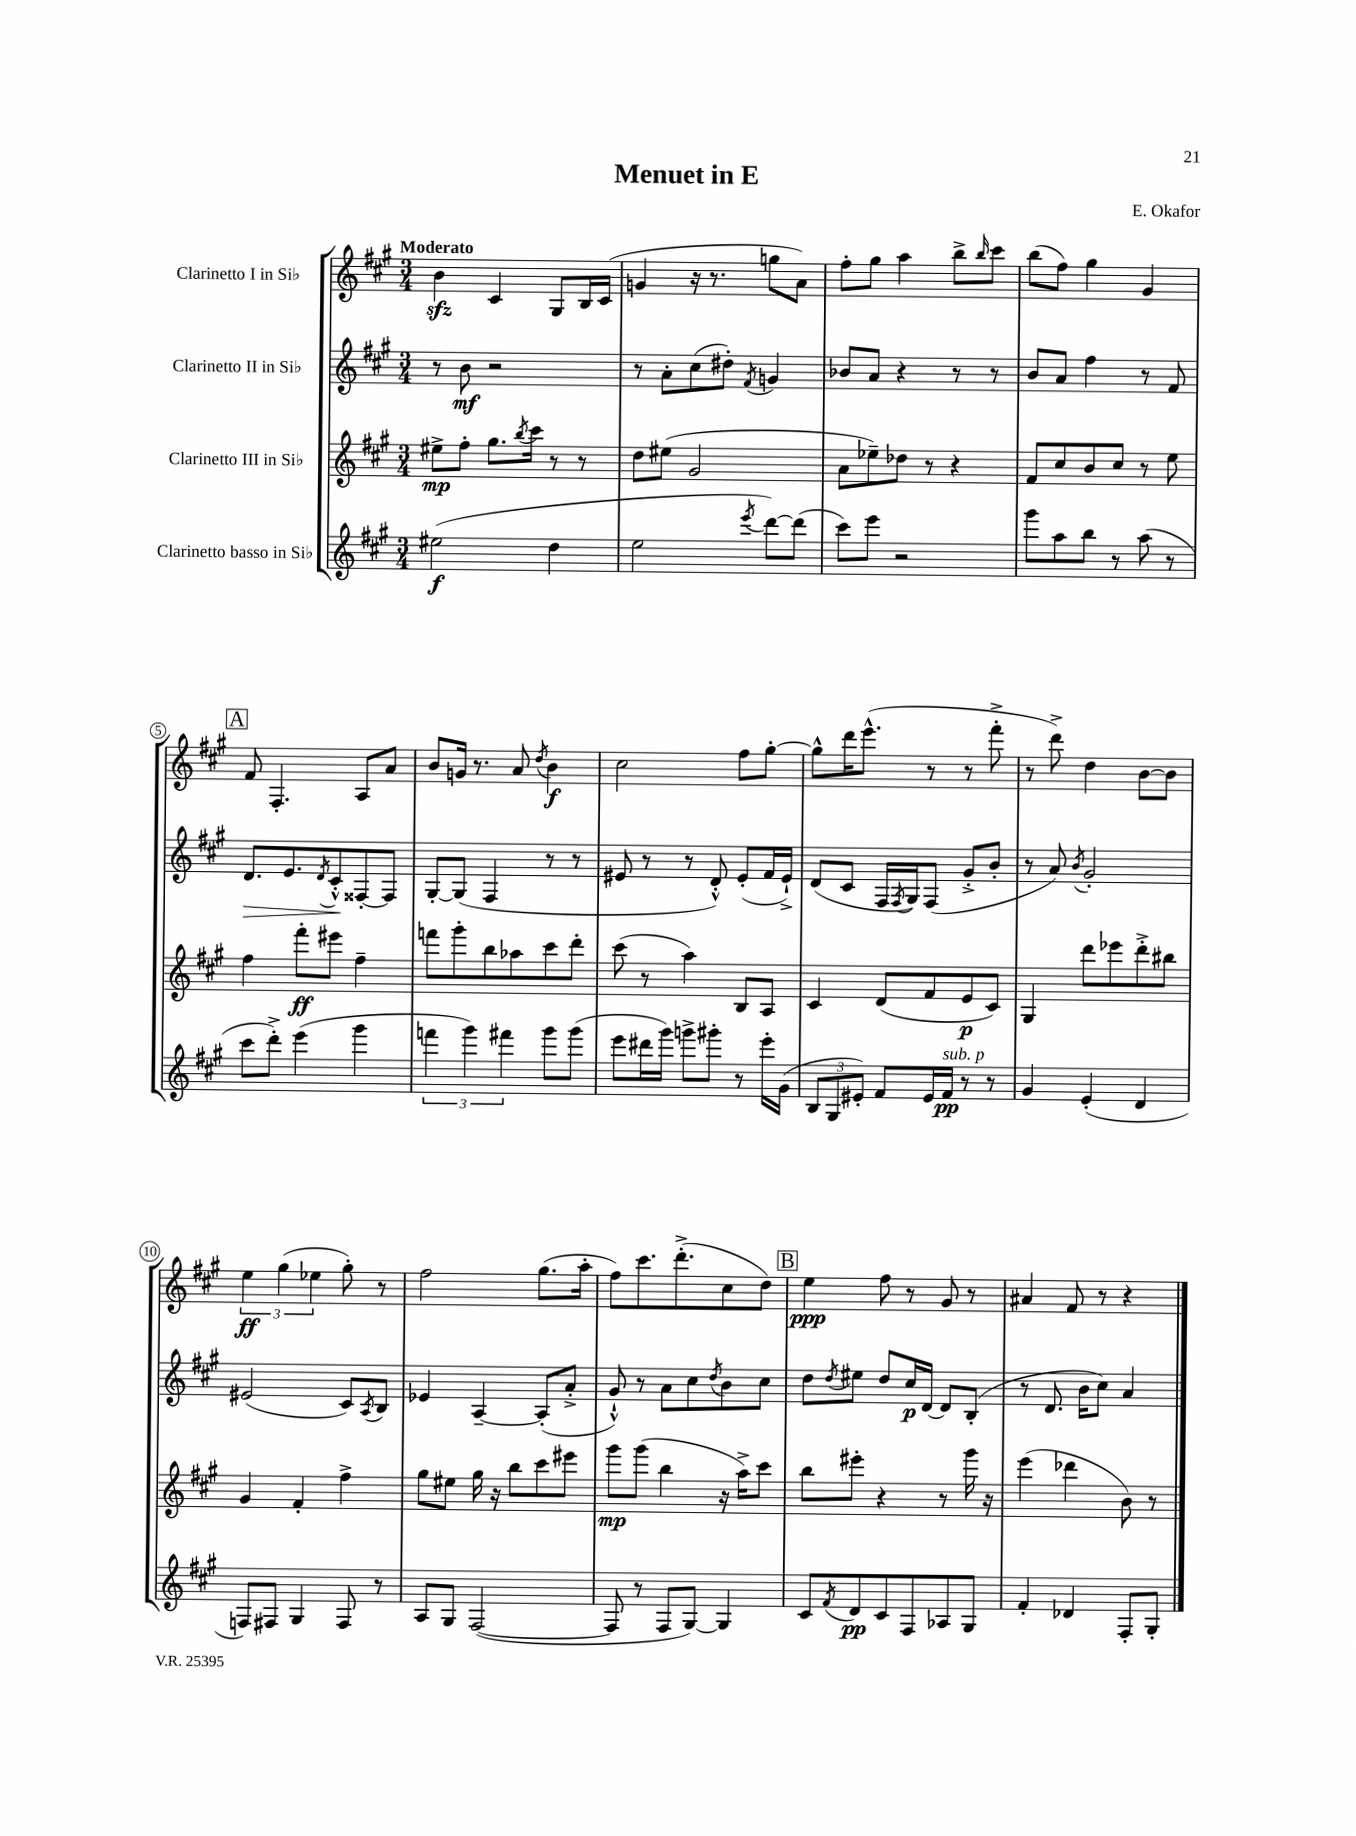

**kern	**kern	**kern	**kern
*staff4	*staff3	*staff2	*staff1
*clefG2	*clefG2	*clefG2	*clefG2
*k[f#c#g#]	*k[f#c#g#]	*k[f#c#g#]	*k[f#c#g#]
*M3/4	*M3/4	*M3/4	*M3/4
(2ee#	8ee#^	8r	4b
.	8ff#'	8b	.
.	8.gg#	2r	4c#
.	8qbb	.	.
.	16ccc#	.	.
4dd	8r	.	8G#
.	8r	.	16B
.	.	.	(16c#
=	=	=	=
2ee	8dd	8r	4g
.	(8ee#	8a'	.
.	2g#	(8cc#	16r
.	.	.	8.r
.	.	8dd#')	.
8qeee	.	8qf#	.
[8ddd)	.	4g	8gg
(8ddd]	.	.	8a)
=	=	=	=
8ccc#)	8a	8b-	8ff#'
8eee	8ee-~)	8a	8gg#
2r	8dd-	4r	4aa
.	8r	.	.
.	4r	8r	8bb^
.	.	.	16qqbb
.	.	8r	8ccc#
=	=	=	=
8ggg#	8f#	8b	(8bb
8aa	8cc#	8a	8ff#)
8bb	8b	4ff#	4gg#
8r	8cc#	.	.
(8aa	8r	8r	4g#
8r	8ee	8f#	.
=	=	=	=
8ccc#	4ff#	8.d	8f#
8ddd'^)	.	.	4.F#'
.	.	8.e	.
(4eee	8fff#'	.	.
.	.	8qd	.
.	8eee#	8c#'^^	.
4ggg#	4ff#~	[8F##'	8A
.	.	8F##]	8a
=	=	=	=
6fff	8fff	[8G#'	8b
.	8ggg#'	(8G#]	16g
6ggg#)	.	.	.
.	.	.	8.r
.	8bb	4F#	.
6fff#	.	.	.
.	8aa-	.	8a
.	.	.	8qdd
8ggg#	8ccc#	8r	4b
(8ggg#	8ddd'	8r	.
=	=	=	=
8eee	(8ccc#	8e#	2cc#
16ddd#	8r	8r	.
16ggg#)	.	.	.
8ggg^	4aa)	8r	.
8ggg#'	.	8d'^^)	.
8r	8B	(8e#'	8ff#
16eee'	8A	16f#	[8gg#'
(16g#	.	16e#`^)	.
=	=	=	=
12B	4c#	(8d	8gg#^^]
12G#	.	.	.
.	.	8c#	16ddd
12e#')	.	.	.
.	.	.	(8.eee^^
8f#	(8d	16F#	.
.	.	8qF#	.
.	.	16G#)	.
16e#	8f#	(8F#	8r
16f#	.	.	.
8r	8e	8g#'^	8r
8r	8c#)	8b'	8fff#'^
=	=	=	=
4g#	4G#	8r	8r
.	.	8a)	8ddd^)
.	.	8qb	.
(4e'	8ddd	2g#'	4dd
.	8eee-	.	.
4d	8ddd'^	.	[8b
.	8bb#	.	8b]
=	=	=	=
8F)	4g#	(2e#	6ee
8F#	.	.	.
.	.	.	(6gg#
4G#	4f#'	.	.
.	.	.	6ee-
8F#	4ff#^	8c#)	8gg#')
.	.	8qA	.
8r	.	8B	8r
=	=	=	=
8A	8gg#	4e-	2ff#
8G#	8ee#	.	.
([2F#	16gg#	[4A~	.
.	16r	.	.
.	8bb	.	.
.	8ccc#	(8A']	(8.gg#
.	8eee#	8a'^	.
.	.	.	16aa'
=	=	=	=
8F#]	8ggg#	8g#`^^)	8ff#)
8r	(8ggg#	8r	8.ccc#
8F#	4bb	8a	.
.	.	.	(8.ddd'^
[8G#)	.	8cc#	.
.	.	8qdd	.
4G#]	16r	8b	8cc#
.	16aa^)	.	.
.	8ccc#	8cc#	8dd)
=	=	=	=
8c#	8bb	8dd	4ee
8qf#	.	8qdd	.
8d	8eee#'	8ee#	.
8c#	4r	8dd	8ff#
8F#	.	16cc#	8r
.	.	[16d	.
8A-	8r	8d]	8g#
8G#	16ggg#	(8B'	8r
.	16r	.	.
=	=	=	=
4f#'	(4eee	8r	4a#
.	.	8.d	.
4d-	4ddd-	.	8f#
.	.	16b	.
.	.	8cc#)	8r
8F#'	8b)	4a	4r
8G#'	8r	.	.
==	==	==	==
*-	*-	*-	*-
